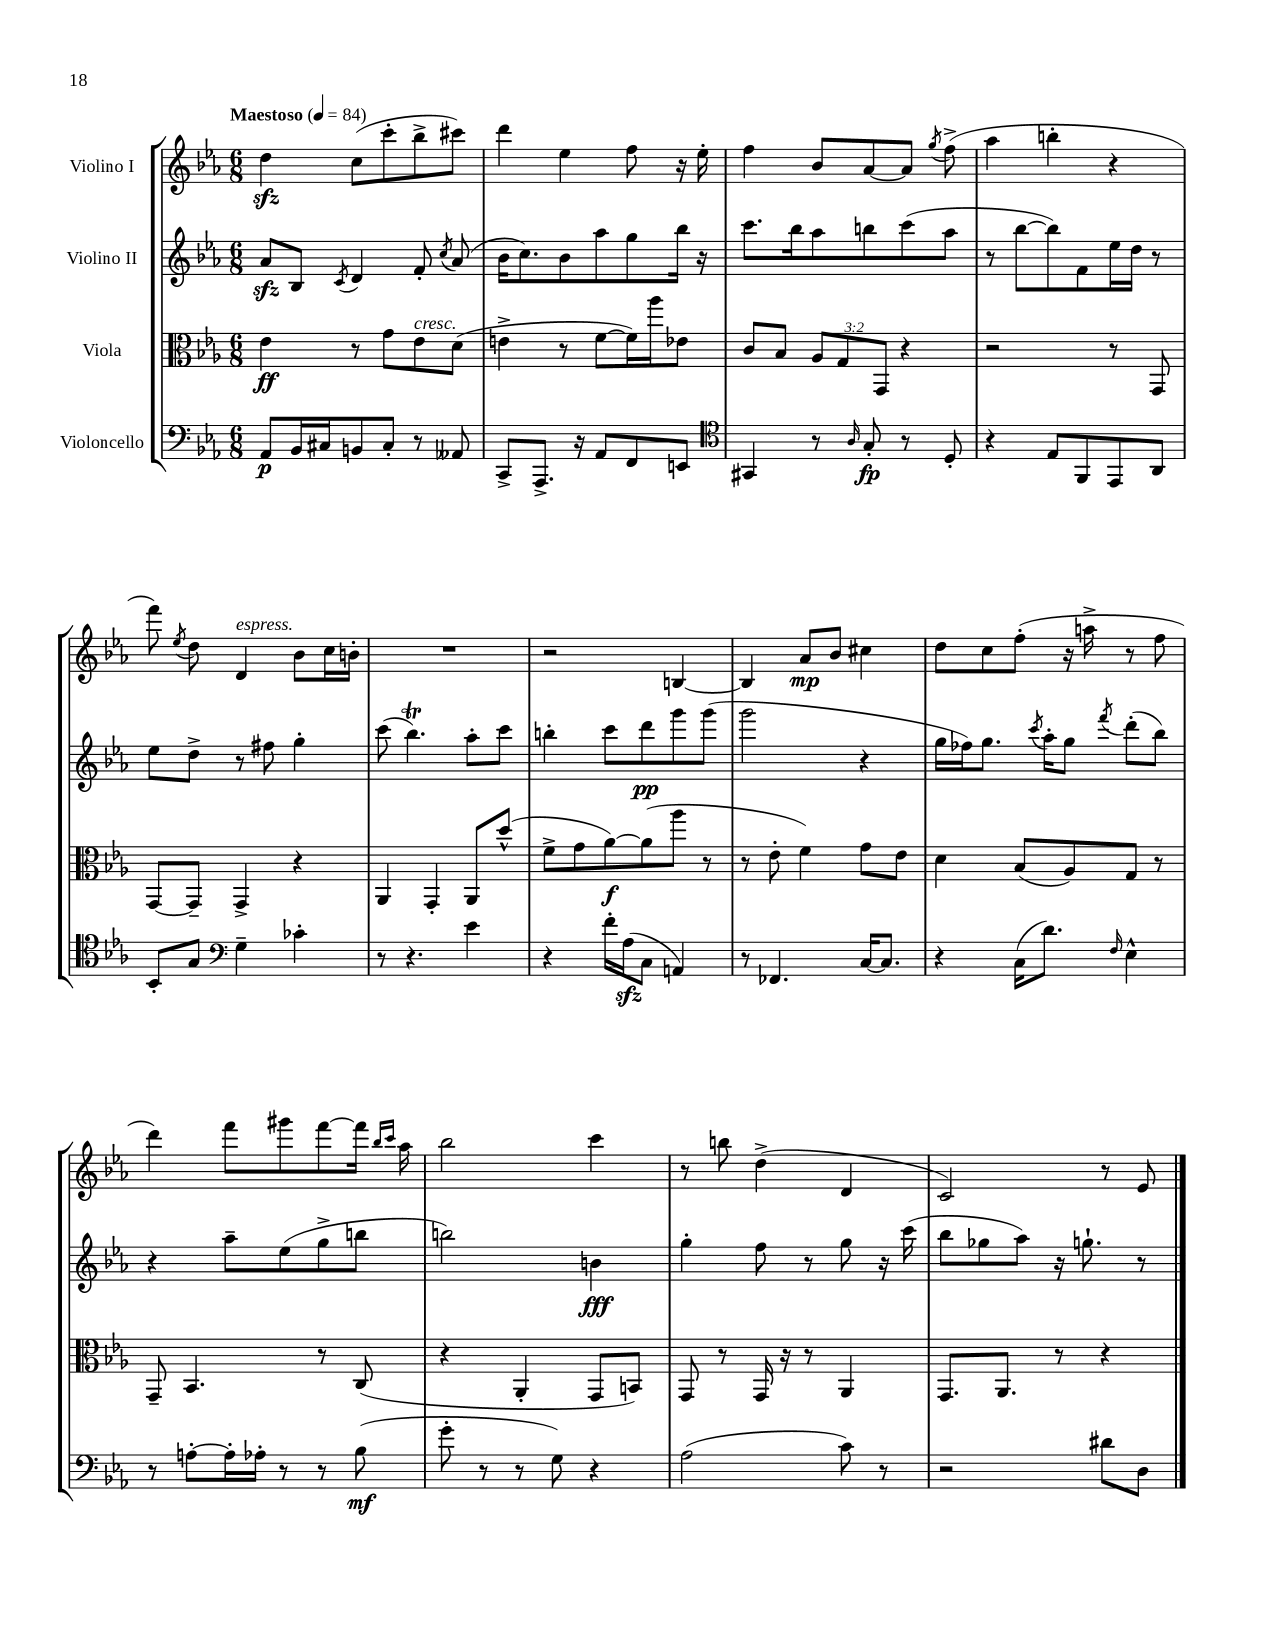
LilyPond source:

<<
\new StaffGroup <<
\new Staff = "s0" \with { instrumentName = "Violino I" } {
    \clef treble \key ees \major \numericTimeSignature \time 6/8 \tempo "Maestoso" 4 = 84
    \autoBeamOff d''4\sfz c''8[( c'''8-. bes''8-> cis'''8]) |
    d'''4 ees''4 f''8 r16 ees''16-. |
    f''4 bes'8[ aes'8~ aes'8] \acciaccatura { g''8 } f''8->( |
    aes''4 b''4-. r4 |
    f'''8) \acciaccatura { ees''8 } d''8 d'4^\markup { \italic "espress." } bes'8[ c''16 b'16]-. |
    R2. |
    r2 b4~ |
    b4 aes'8[\mp bes'8] cis''4 |
    d''8[ c''8 f''8]-.( r16 a''16-> r8 f''8 |
    d'''4) f'''8[ gis'''8 f'''8~ f'''16] \grace { bes''16[ c'''16] } aes''16 |
    bes''2 c'''4 |
    r8 b''8 d''4->( d'4 |
    c'2) r8 ees'8 \bar "|." |
}
\new Staff = "s1" \with { instrumentName = "Violino II" } {
    \clef treble \key ees \major \numericTimeSignature \time 6/8
    \autoBeamOff aes'8[\sfz bes8] \acciaccatura { c'8 } d'4 f'8-. \acciaccatura { c''8 } aes'8( |
    bes'16[ c''8.) bes'8 aes''8 g''8 bes''16] r16 |
    c'''8.[ bes''16 aes''8 b''8 c'''8( aes''8] |
    r8 bes''8[~ bes''8) f'8 ees''16 d''16] r8 |
    ees''8[ d''8]-> r8 fis''8 g''4-. |
    c'''8( bes''4.\trill) aes''8[-. c'''8] |
    b''4-. c'''8[ d'''8\pp g'''8 g'''8]( |
    g'''2 r4 |
    g''16[ fes''16) g''8.] \acciaccatura { c'''8 } aes''16[-. g''8] \acciaccatura { f'''8 } d'''8[-.( bes''8]) |
    r4 aes''8[-- ees''8( g''8-> b''8] |
    b''2) b'4\fff |
    g''4-. f''8 r8 g''8 r16 c'''16( |
    bes''8[ ges''8 aes''8]) r16 g''8.-! r8 \bar "|." |
}
\new Staff = "s2" \with { instrumentName = "Viola" } {
    \clef alto \key ees \major \numericTimeSignature \time 6/8 \override Staff.TupletNumber.text = #tuplet-number::calc-fraction-text
    \autoBeamOff ees'4\ff r8 g'8[ ees'8^\markup { \italic "cresc." } d'8]( |
    e'4-> r8 f'8[~ f'16) aes''16 ees'8] |
    c'8[ bes8] \tuplet 3/2 { aes8[ g8 g,8] } r4 |
    r2 r8 g,8 |
    g,8[~ g,8]-- g,4-> r4 |
    aes,4 g,4-. aes,8[ d''8]-^( |
    f'8[-> g'8 aes'8~\f) aes'8( aes''8] r8 |
    r8 ees'8-. f'4) g'8[ ees'8] |
    d'4 bes8[( aes8) g8] r8 |
    g,8-- bes,4. r8 c8( |
    r4 aes,4-. g,8[ b,8]) |
    g,8 r8 g,16 r16 r8 aes,4 |
    g,8.[ aes,8.] r8 r4 \bar "|." |
}
\new Staff = "s3" \with { instrumentName = "Violoncello" } {
    \clef bass \key ees \major \numericTimeSignature \time 6/8
    \autoBeamOff aes,8[\p bes,16 cis16 b,8 cis8]-. r8 aeses,8 |
    c,8[-> aes,,8.]-> r16 aes,8[ f,8 e,8] |
    \clef tenor gis,4 r8 \grace { aes16 } g8-.\fp r8 d8-. |
    r4 ees8[ f,8 ees,8 aes,8] |
    bes,8[-. g8] \clef bass g4-- ces'4-. |
    r8 r4. ees'4 |
    r4 f'16[-. aes16\sfz( c8] a,4) |
    r8 fes,4. c16[~ c8.] |
    r4 c16[( d'8.]) \grace { f16 } ees4-^ |
    r8 a8[~-. a16-. aes16]-. r8 r8 bes8\mf( |
    g'8-. r8 r8 g8) r4 |
    aes2( c'8) r8 |
    r2 dis'8[ d8] \bar "|." |
}
>>
>>
\layout { \context { \Score \remove "Bar_number_engraver" } }
